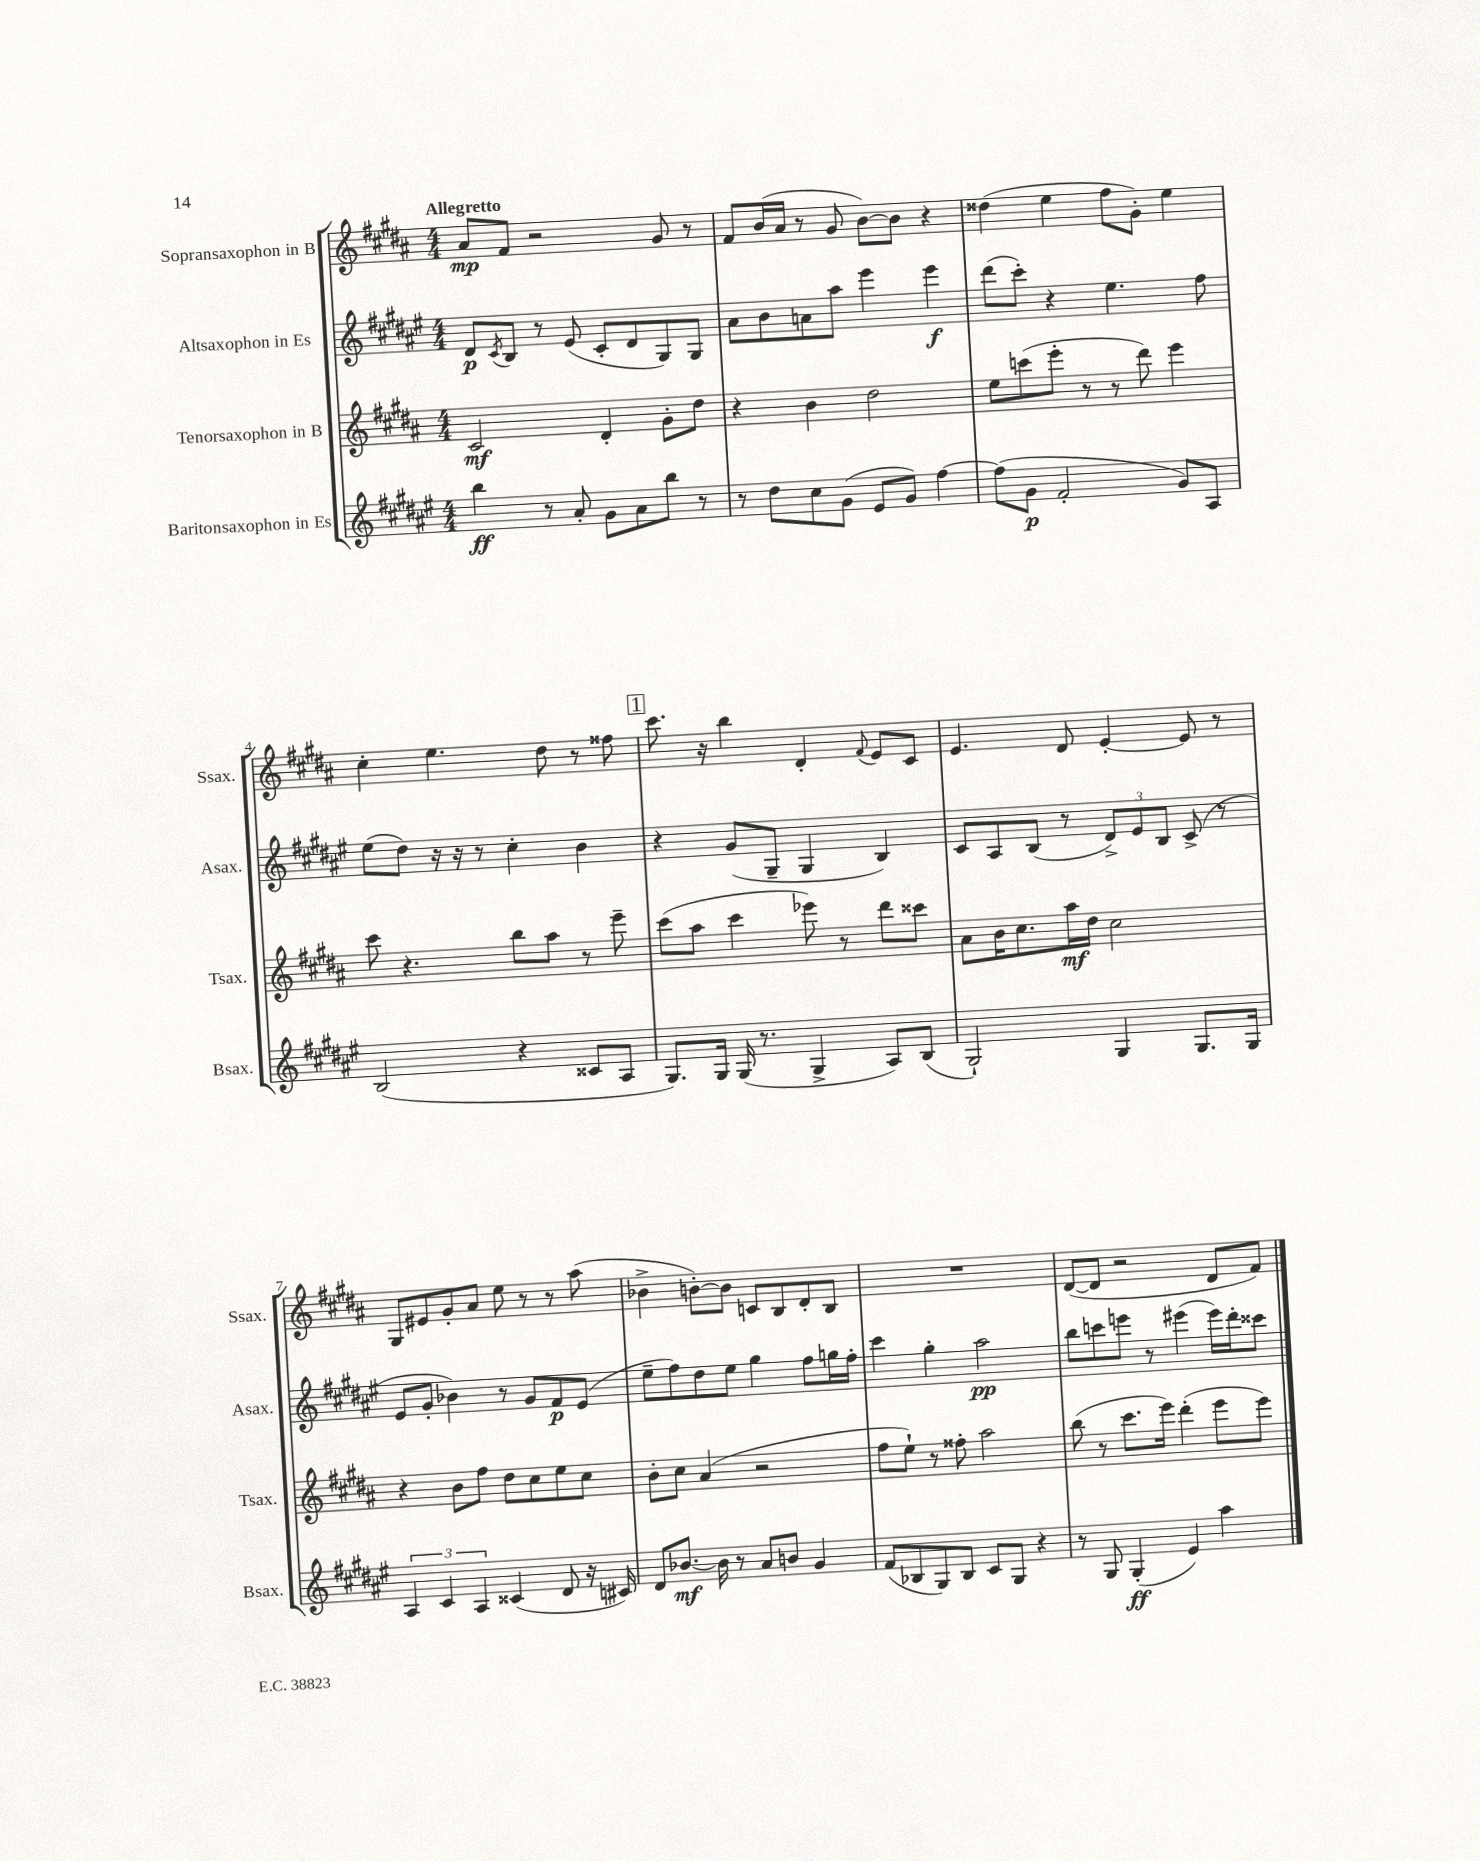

**kern	**kern	**kern	**kern
*staff4	*staff3	*staff2	*staff1
*clefG2	*clefG2	*clefG2	*clefG2
*k[f#c#g#d#a#e#]	*k[f#c#g#d#a#]	*k[f#c#g#d#a#e#]	*k[f#c#g#d#a#]
*M4/4	*M4/4	*M4/4	*M4/4
4bb	2c#	8d#	8a#
.	.	8qc#	.
.	.	8B	8f#
8r	.	8r	2r
8a#'	.	(8e#	.
8g#	4d#'	8c#'	.
8a#	.	8d#	.
8bb	8g#'	8G#)	8g#
8r	8dd#	8G#	8r
=	=	=	=
8r	4r	8a#	8f#
8dd#	.	8b	(16b
.	.	.	16a#
8cc#	4b	8a	8r
(8g#	.	8aa#	8g#
8e#	2dd#	4eee#	[8b)
8g#)	.	.	8b]
[4ff#	.	4eee#	4r
=	=	=	=
(8ff#]	8ee	(8ddd#	(4dd##
8g#	(8ccc	8ccc#')	.
2f#'	8eee'	4r	4ee
.	8r	.	.
.	8r	4.ee#	8ff#
.	8ddd#)	.	8g#')
8g#)	4eee	.	4ee
8A#	.	8ff#	.
=	=	=	=
(2B	8ccc#	(8ee#	4cc#'
.	4.r	8dd#)	.
.	.	16r	4.ee
.	.	16r	.
.	.	8r	.
4r	8bb	4cc#'	.
.	8aa#	.	8dd#
8c##	8r	4b	8r
8A#	8eee~	.	8ff##
=	=	=	=
8.G#)	(8ccc#	4r	8.ccc#
.	8aa#	.	.
16G#	.	.	16r
(16G#	4ccc#	(8g#	4bb
8.r	.	.	.
.	.	8G#~	.
4G#^	8eee-)	4G#	4d#'
.	8r	.	.
.	.	.	8qqf#
8A#)	8ddd#	4B)	8e
(8B	8ccc##	.	8c#
=	=	=	=
2G#`)	8a#	8c#	4.e
.	16b	8A#	.
.	8.cc#	.	.
.	.	(8B	.
.	16aa#	8r	8d#
.	16dd#	.	.
4G#	2cc#	12d#^)	[4e'
.	.	12e#	.
.	.	12B	.
8.G#	.	(8c#^	8e]
.	.	8r	8r
16G#	.	.	.
=	=	=	=
6A#	4r	8e#	8G#
.	.	8g#'	8e#
6c#	.	.	.
.	8b	4b-)	8g#'
6A#	.	.	.
.	8ff#	.	8a#
(4c##	8dd#	8r	8ee
.	8cc#	8g#	8r
8d#	8ee	8f#	8r
16r	8cc#	(8e#	(8aa#
16c#)	.	.	.
=	=	=	=
8d#	8b'	8ee#~	4b-^
[8.b-	8cc#	8ff#)	.
.	(4a#	8dd#	[8b')
16b-]	.	.	.
8r	.	8ee#	8b]
8a#	2r	4gg#	8c
8b	.	.	8B
4g#	.	8ff#	8d#'
.	.	16gg	8B
.	.	16ff#'	.
=	=	=	=
(8f#	8ff#	4ccc#	1r
8B-	8ee`)	.	.
8G#)	8r	4gg#'	.
8B-	8ff##'	.	.
8c#	2aa#	2aa#	.
8G#	.	.	.
4r	.	.	.
=	=	=	=
8r	(8bb	8bb	([8d#
8G#	8r	8ccc	8d#]
(4G#'	8.ccc#	8eee	2r
.	.	8r	.
.	16eee)	.	.
4e#)	(4ddd#'	(4eee#	.
4aa#	8eee	16eee#)	8d#
.	.	16ddd#'	.
.	8eee)	8ccc##	8f#)
==	==	==	==
*-	*-	*-	*-
